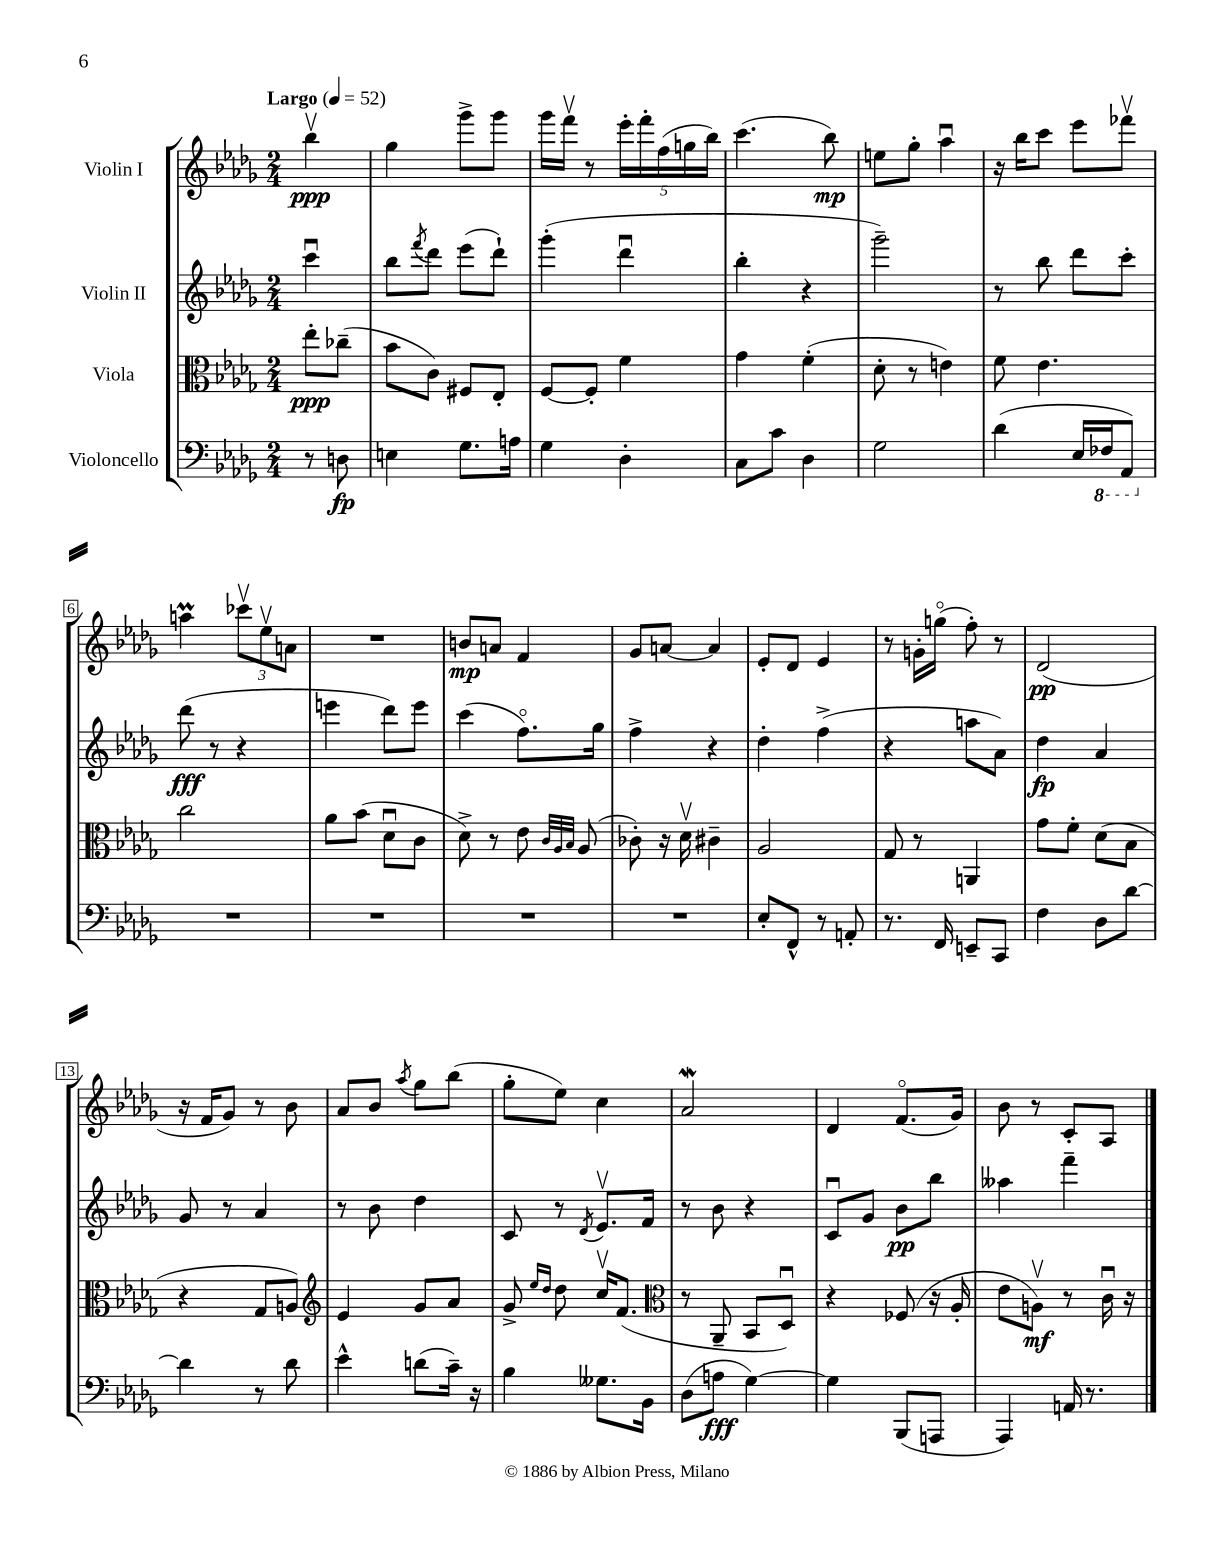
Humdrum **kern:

**kern	**kern	**kern	**kern
*staff4	*staff3	*staff2	*staff1
*clefF4	*clefC3	*clefG2	*clefG2
*k[b-e-a-d-g-]	*k[b-e-a-d-g-]	*k[b-e-a-d-g-]	*k[b-e-a-d-g-]
*M2/4	*M2/4	*M2/4	*M2/4
*MM52	*MM52	*MM52	*MM52
8r	8ee-'	4cccu	4bb-v
8D	(8cc-~	.	.
=	=	=	=
4E	8b-	8bb-	4gg-
.	.	8qfff	.
.	8c)	8ddd-	.
8.G-	8F#	(8eee-	8ggg-^
.	8E-'	8ddd-`)	8ggg-
16A	.	.	.
=	=	=	=
4G-	[8F	(4ggg-'	16ggg-
.	.	.	16fffv
.	8F']	.	8r
4D-'	4f	4ddd-u	20eee-'
.	.	.	20fff'
.	.	.	(20ff
.	.	.	20gg
.	.	.	20bb-)
=	=	=	=
8C	4g-	4bb-'	(4.ccc
8c	.	.	.
4D-	(4f'	4r	.
.	.	.	8bb-)
=	=	=	=
2G-	8d-'	2ggg-~)	8ee
.	8r	.	8gg-'
.	4e)	.	4aa-u
=	=	=	=
(4d-	8f	8r	16r
.	.	.	16bb-
.	4.e-	8bb-	8ccc
16E-	.	8ddd-	8eee-
16FF-	.	.	.
8AAA-)	.	8ccc'	8fff-v
=	=	=	=
2r	2cc	(8ddd-	4aa
.	.	8r	.
.	.	4r	12ccc-v
.	.	.	12ee-v
.	.	.	12a
=	=	=	=
2r	8a-	4eee	2r
.	(8b-	.	.
.	8d-u	8ddd-)	.
.	8c	8eee	.
=	=	=	=
2r	8d-^)	(4ccc	8b
.	8r	.	8a
.	8e-	8.ffo)	4f
.	32qqc	.	.
.	32qqA-	.	.
.	32qqB-	.	.
.	(8A-	.	.
.	.	16gg-	.
=	=	=	=
2r	8c-')	4ff^	8g-
.	16r	.	[8a
.	16d-v	.	.
.	4c#~	4r	4a]
=	=	=	=
8E-'	2A-	4dd-'	8e-'
8FF^^	.	.	8d-
8r	.	(4ff^	4e-
8AA'	.	.	.
=	=	=	=
8.r	8G-	4r	8r
.	8r	.	16g'
16FF	.	.	(16ggo
8EE~	4AA	8aa	8ff')
8CC	.	8a-)	8r
=	=	=	=
4F	8g-	4dd-	(2d-
.	8f'	.	.
8D-	(8d-	4a-	.
[8d-	8B-	.	.
=	=	=	=
4d-]	4r	8g-	16r
.	.	.	16f
.	.	8r	8g-)
8r	8G-	4a-	8r
8d-	8A)	.	8b-
=	=	=	=
*	*clefG2	*	*
4e-^^	4e-	8r	8a-
.	.	8b-	8b-
.	.	.	8qaa-
(8d	8g-	4dd-	8gg-
16c~)	8a-	.	(8bb-
16r	.	.	.
=	=	=	=
4B-	8g-^	8c	8gg-'
.	16qqee-	.	.
.	16qqdd-	.	.
.	8dd-	8r	8ee-)
.	.	8qd-	.
8.G--	16ccv	8.e-v	4cc
.	(8.f	.	.
16BB-	.	16f	.
=	=	=	=
*	*clefC3	*	*
(8D-	8r	8r	2a-
8A	8AA-~	8b-	.
[4G-)	8BB-	4r	.
.	8D-u)	.	.
=	=	=	=
4G-]	4r	8cu	4d-
.	.	8g-	.
(8BBB-	(8F-	8b-	(8.fo
8AAA	16r	8bb-	.
.	16A-'	.	16g-)
=	=	=	=
4AAA-)	8e-	4aa--	8b-
.	8Av)	.	8r
16AA	8r	4fff~	8c'
8.r	.	.	.
.	16cu	.	8A-
.	16r	.	.
==	==	==	==
*-	*-	*-	*-
